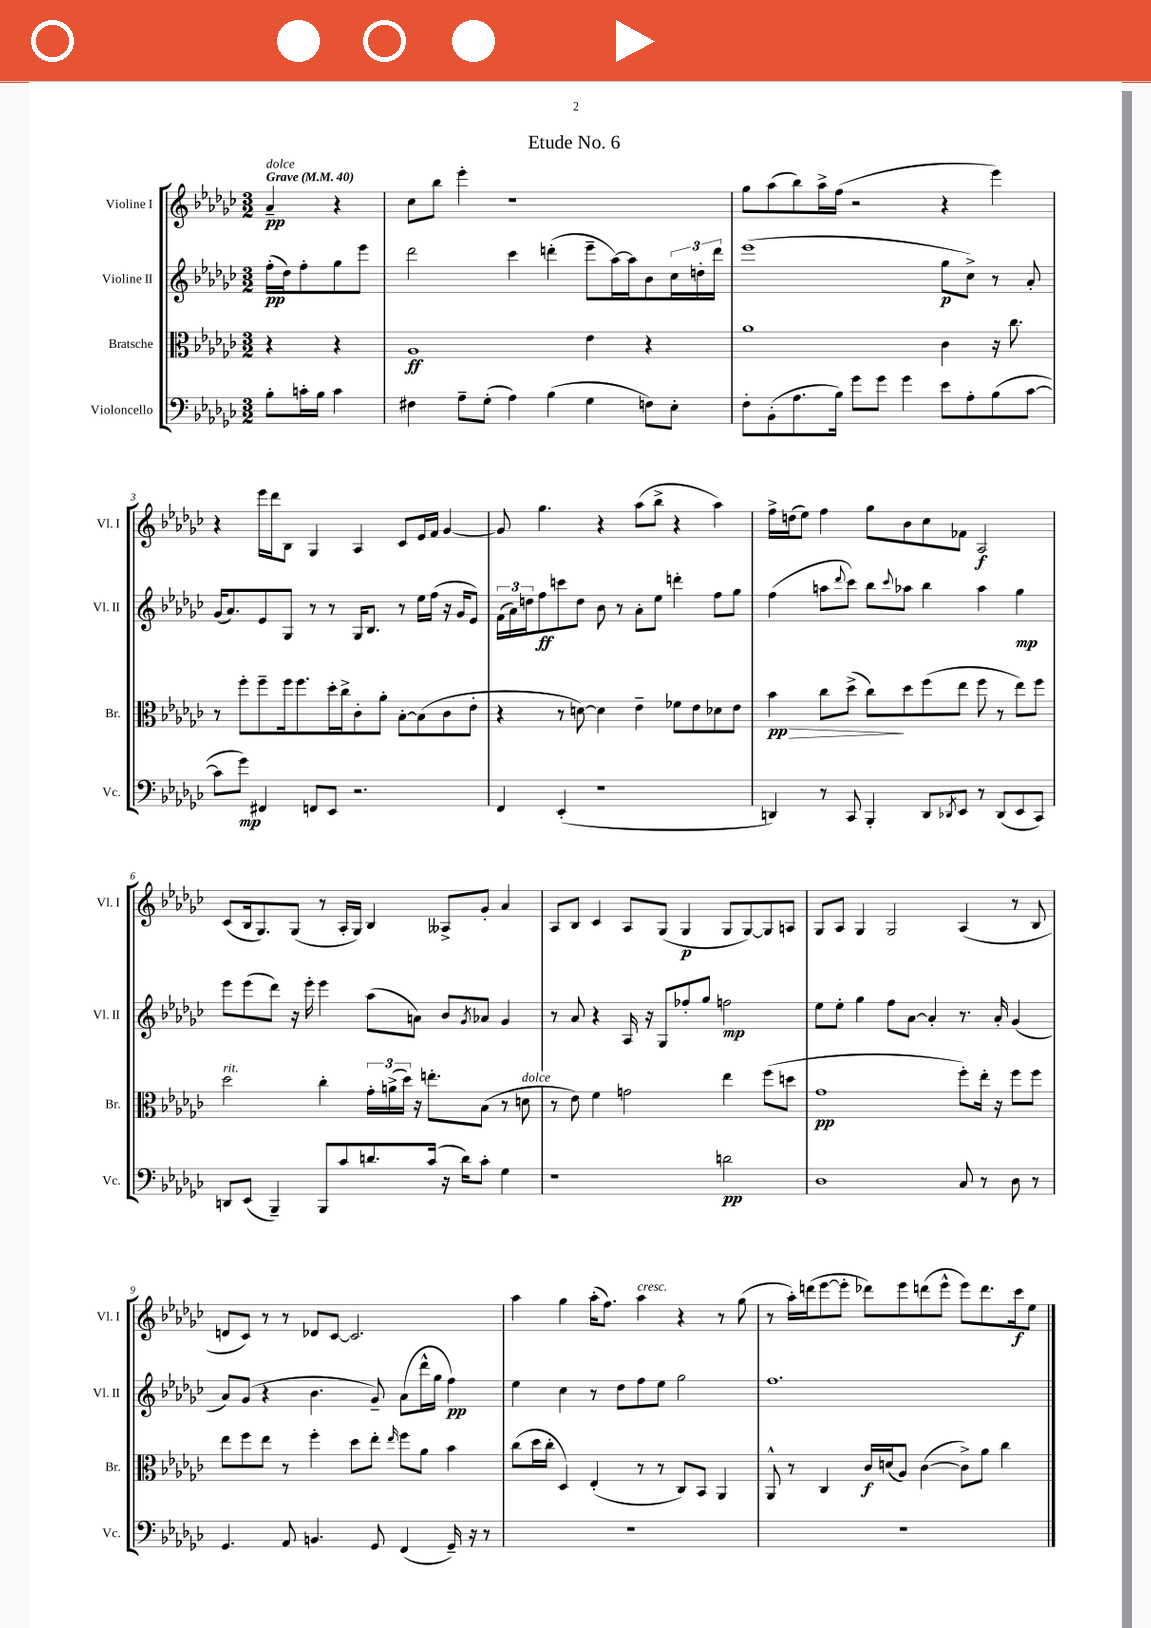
\header { title = "Etude No. 6" }
<<
\new StaffGroup <<
\new Staff = "s0" \with { instrumentName = "Violine I" shortInstrumentName = "Vl. I" } {
    \clef treble \key ges \major \numericTimeSignature \time 3/2 \partial 2 \tempo "Grave" 4 = 40
    aes'4--\pp^\markup { \italic "dolce" } r4 |
    ces''8 bes''8 ees'''4-. r1 |
    ges''8 aes''8( bes''8) aes''16-> f''16( r2 r4 ees'''4) |
    r4 ees'''16 des'''16 bes8 ges4 aes4 ces'8 ees'16 f'16 ges'4~ |
    ges'8 ges''4. r4 aes''8( bes''8-> r4 aes''4) |
    f''16-> d''16( ees''8) f''4 ges''8 bes'8 ces''8 fes'8 aes2\f |
    ces'8( bes16 ges8.) ges8( r8 aes16-. ges16) bes4 aeses8-> ges'8-. aes'4 |
    aes8 bes8 ces'4 aes8 ges8( ges4\p ges8 ges8~) ges8 a8 |
    ges8 aes8 ges4 ges2 aes4( r8 bes8 |
    d'8 ces'8) r8 r8 des'8 ces'8~ ces'2. |
    aes''4 ges''4 aes''16-.( f''8.) aes''4^\markup { \italic "cresc." } r4 r8 ges''8( |
    r8 aes''16-.) d'''16( ees'''8~ ees'''8-. des'''8) ees'''8 d'''8( ees'''8-^ ees'''8) d'''8. ces'''16\f ees''8 \bar "|." |
}
\new Staff = "s1" \with { instrumentName = "Violine II" shortInstrumentName = "Vl. II" } {
    \clef treble \key ges \major \numericTimeSignature \time 3/2 \partial 2
    f''16-.\pp( des''16) f''8-. ges''8 ees'''8 |
    des'''2 ces'''4 d'''4-.( ees'''8-- aes''16~) aes''16 bes'8 \tuplet 3/2 { ces''16 d''16-. d'''16 } |
    ees'''1( ges''8\p ces''8->) r8 aes'8-. |
    ges'16( aes'8.) ees'8 ges8 r8 r8 ges16 bes8. r8 ees''16 f''16( r16 ges'16 ees'8) |
    \tuplet 3/2 { f'16( aes'16) d''16 } f''8\ff c'''8 d''8 bes'8 r8 aes'8-. ees''8 d'''4-. f''8 ges''8 |
    f''4( a''8 \appoggiatura { des'''8 } ces'''8) bes''8 \appoggiatura { ces'''8 } aes''8 bes''4 aes''4 ges''4\mp |
    ees'''8 ees'''8( des'''8) r16 ees'''16-. ees'''4 aes''8( a'8) bes'8 \acciaccatura { ges'8 } aes'8 ges'4 |
    r8 aes'8 r4 aes16 r16 ges8 fes''8-. ges''8 f''2\mp |
    ees''8 ees''8-. ges''4 f''8 aes'8~ aes'4-. r8. aes'16-. ges'4( |
    aes'8) ges'8( r4 bes'4. ges'8--) aes'8( des'''16-^ ges''16 f''4\pp) |
    ees''4 ces''4 r8 des''8 f''8 ees''8 ges''2 |
    f''1. \bar "|." |
}
\new Staff = "s2" \with { instrumentName = "Bratsche" shortInstrumentName = "Br." } {
    \clef alto \key ges \major \numericTimeSignature \time 3/2 \partial 2
    r4 r4 |
    aes1\ff ees'4 r4 |
    aes'1 ces'4 r16 ces''8. |
    r8 f''8-. f''8-- f''16 f''8. des''16-. ces''16-> ces'8-. aes'8-. bes8~-. bes8( ces'8 ees'8-. |
    r4 r8 d'8~) d'4 ees'4-- fes'8 ees'8 des'8 ees'8 |
    bes'4\pp\> ces''8 des''8->( ces''8\!) des''8 f''8( ees''8 f''8 r8 ees''8) f''8 |
    des''2^\markup { \italic "rit." } ces''4-. \tuplet 3/2 { ges'16-. a'16->( des''16) } r16 e''8.-. bes8( r8 d'8^\markup { \italic "dolce" } |
    r8 ees'8) f'4 g'2 ees''4 f''8( d''8 |
    ges'1\pp f''8-.) ees''16-. r16 f''8 f''8 |
    ees''8 f''8 ees''8 r8 f''4-. des''8 ees''8-. \grace { ees''16 } f''8 aes'8 bes'4 |
    ces''8( des''16 ces''16-. des4) ees4-.( r8 r8 ces8) bes,8 aes,4 |
    aes,8-^ r8 ces4 ces'16\f d'16( aes8) ces'4~( ces'8->) aes'8 ces''4 \bar "|." |
}
\new Staff = "s3" \with { instrumentName = "Violoncello" shortInstrumentName = "Vc." } {
    \clef bass \key ges \major \numericTimeSignature \time 3/2 \partial 2
    bes8-. c'16-. bes16 c'4 |
    fis4 aes8-- ges8-.( aes4) bes4( ges4 f8) ees8-. |
    f8-. bes,8-.( aes8. bes16) ges'8 ges'8 ges'4 ees'8 aes8-. bes8( ces'8~ |
    ces'8 ges'8\mp) fis,4 f,8 ees,8 r2. |
    f,4 ees,4-.( r1 |
    d,4) r8 ces,8 bes,,4-. d,8 \acciaccatura { des,8 } ees,8 r8 des,8( ees,8 ces,8) |
    d,8 ees,8( bes,,4--) bes,,8 ces'8 d'8. ces'16( r16 d'16) ces'8-. ges4 |
    r1 d'2\pp |
    des1 ces8 r8 des8 r8 |
    ges,4. aes,8 b,4. ges,8 f,4( ges,16--) r16 r8 |
    R1. |
    R1. \bar "|." |
}
>>
>>
